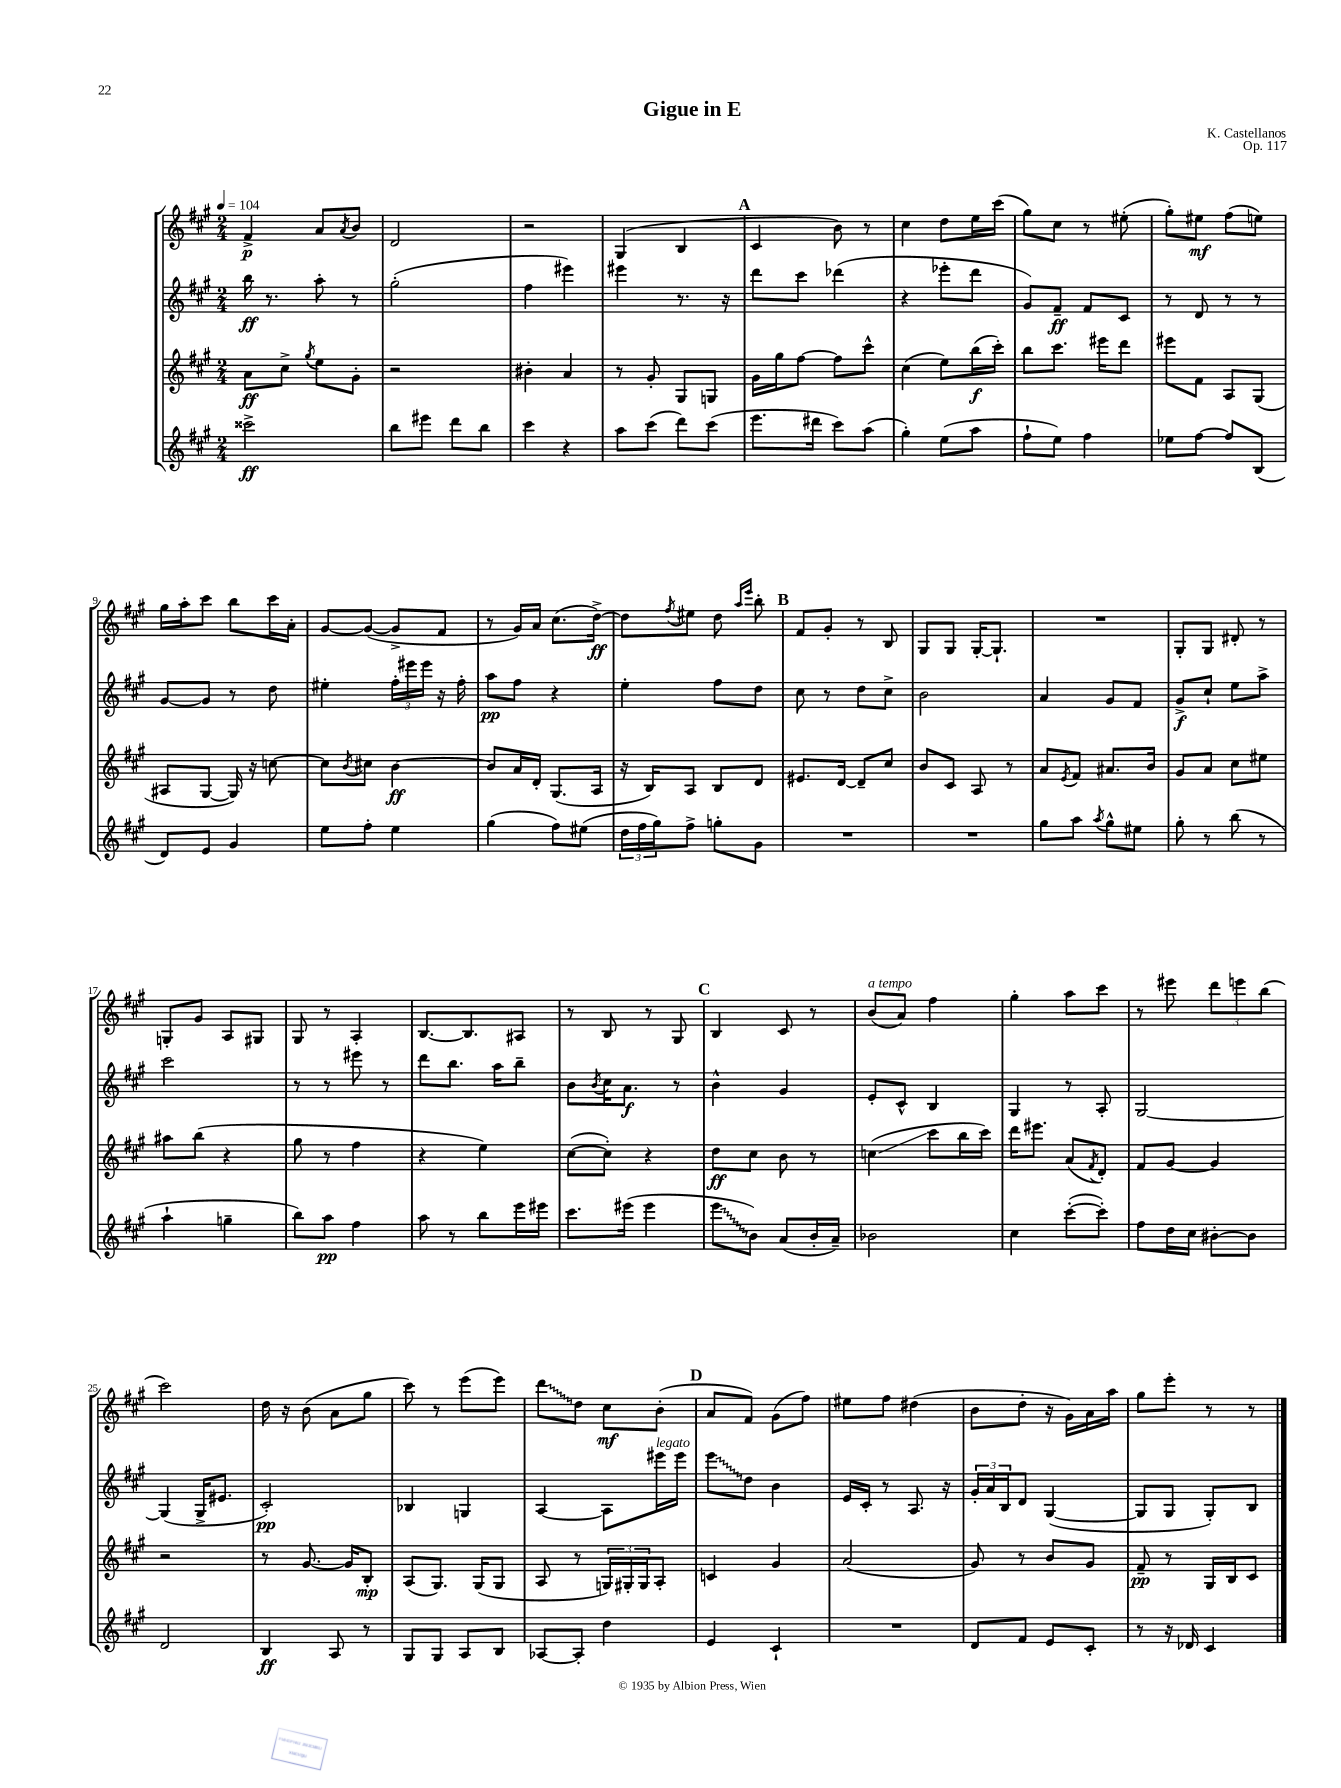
\header { title = "Gigue in E" composer = "K. Castellanos" opus = "Op. 117" }
<<
\new StaffGroup <<
\new Staff = "s0" {
    \clef treble \key a \major \numericTimeSignature \time 2/4 \tempo 4 = 104
    fis'4->\p a'8 \acciaccatura { a'8 } b'8 |
    d'2 |
    r2 |
    gis4( b4 |
    \mark \markup { \bold "A" } cis'4 b'8) r8 |
    cis''4 d''8 e''16 cis'''16( |
    gis''8) cis''8 r8 eis''8-.( |
    gis''8-.) eis''8\mf fis''8( e''8) |
    gis''16 a''16-. cis'''8 b''8 cis'''16 a'16-. |
    gis'8~ gis'8~( gis'8-> fis'8 |
    r8 gis'16) a'16 cis''8.( d''16~->\ff) |
    d''8 \acciaccatura { fis''8 } eis''8 d''8 \grace { a''16 e'''16 } b''8-. |
    \mark \markup { \bold "B" } fis'8 gis'8-. r8 b8 |
    gis8 gis8 gis16~-. gis8.-! |
    R2 |
    gis8-. gis8 dis'8-. r8 |
    g8-. gis'8 a8 gis8 |
    gis8 r8 a4-. |
    b8.~ b8. ais8 |
    r8 b8 r8 gis8 |
    \mark \markup { \bold "C" } b4 cis'8 r8 |
    b'8^\markup { \italic "a tempo" }( a'8) fis''4 |
    gis''4-. a''8 cis'''8 |
    r8 eis'''8 \tuplet 3/2 { d'''8 e'''8 b''8( } |
    cis'''2) |
    d''16 r16 b'8( a'8 gis''8 |
    cis'''8) r8 e'''8( e'''8) |
    \once \override Glissando.style = #'zigzag d'''8\glissando d''8 cis''8\mf b'8-.( |
    \mark \markup { \bold "D" } a'8 fis'8) gis'8( fis''8) |
    eis''8 fis''8 dis''4( |
    b'8 d''8-. r16 gis'16) a'16 a''16 |
    gis''8 e'''8-. r8 r8 \bar "|." |
}
\new Staff = "s1" {
    \clef treble \key a \major \numericTimeSignature \time 2/4
    b''16\ff r8. a''8-. r8 |
    gis''2-.( |
    fis''4 eis'''4) |
    eis'''4 r8. r16 |
    \mark \markup { \bold "A" } d'''8 cis'''8 des'''4( |
    r4 ees'''8-. d'''8 |
    gis'8) fis'8--\ff fis'8 cis'8 |
    r8 d'8 r8 r8 |
    gis'8~ gis'8 r8 d''8 |
    eis''4-. \tuplet 3/2 { fis''16-. eis'''16 eis'''16 } r16 fis''16-. |
    a''8\pp fis''8 r4 |
    e''4-. fis''8 d''8 |
    \mark \markup { \bold "B" } cis''8 r8 d''8 cis''8-> |
    b'2 |
    a'4 gis'8 fis'8 |
    gis'8->\f cis''8-! e''8 a''8-> |
    cis'''2 |
    r8 r8 eis'''8 r8 |
    d'''8 b''8. a''16 b''8-- |
    b'8 \acciaccatura { b'8 } cis''16 a'8.\f r8 |
    \mark \markup { \bold "C" } b'4-^ gis'4 |
    e'8-. cis'8-^ b4 |
    gis4 r8 a8-. |
    gis2~ |
    gis4( gis16-> eis'8. |
    cis'2-.\pp) |
    bes4 g4 |
    a4~ a8 eis'''16^\markup { \italic "legato" } eis'''16 |
    \mark \markup { \bold "D" } \once \override Glissando.style = #'zigzag e'''8\glissando d''8 b'4 |
    e'16 cis'16-. r8 a8. r16 |
    \tuplet 3/2 { gis'16-. a'16 b16 } d'8 gis4~( |
    gis8 gis8 gis8-.) b8 \bar "|." |
}
\new Staff = "s2" {
    \clef treble \key a \major \numericTimeSignature \time 2/4
    a'8\ff cis''8-> \acciaccatura { gis''8 } e''8 gis'8-. |
    r2 |
    bis'4-. a'4 |
    r8 gis'8-. gis8 g8 |
    \mark \markup { \bold "A" } gis'16 gis''16 fis''8~ fis''8 cis'''8-^ |
    cis''4( e''8) b''16\f( cis'''16-.) |
    b''8 cis'''8. eis'''16 d'''8 |
    eis'''8 fis'8 a8 gis8( |
    ais8 gis8~ gis16) r16 c''8~ |
    c''8 \acciaccatura { b'8 } cis''8 b'4~\ff |
    b'8 a'16 d'16-. gis8.( a16 |
    r16 b16) a8 b8 d'8 |
    \mark \markup { \bold "B" } eis'8. d'16~ d'8-- cis''8 |
    b'8 cis'8 a8 r8 |
    a'8 \acciaccatura { e'8 } fis'8 ais'8. b'16 |
    gis'8 a'8 cis''8 eis''8 |
    ais''8 b''8( r4 |
    gis''8 r8 fis''4 |
    r4 e''4) |
    cis''8~( cis''8-.) r4 |
    \mark \markup { \bold "C" } d''8\ff cis''8 b'8 r8 |
    c''4\glissando( cis'''8 b''16 cis'''16) |
    d'''16 eis'''8. a'8( \acciaccatura { fis'8 } d'8-.) |
    fis'8 gis'8~ gis'4 |
    r2 |
    r8 gis'8.~ gis'16 b8-.\mp |
    a8( gis8.) gis16( gis8 |
    a8 r8 \tuplet 3/2 { g16) gis16-. gis16 } a8-. |
    \mark \markup { \bold "D" } c'4 gis'4 |
    a'2( |
    gis'8) r8 b'8 gis'8 |
    fis'8--\pp r8 gis16 b16 cis'8 \bar "|." |
}
\new Staff = "s3" {
    \clef treble \key a \major \numericTimeSignature \time 2/4
    cisis'''2->\ff |
    b''8 eis'''8 d'''8 b''8 |
    cis'''4 r4 |
    a''8 cis'''8( d'''8) cis'''8( |
    \mark \markup { \bold "A" } e'''8. dis'''16 cis'''8) a''8( |
    gis''4-.) e''8( a''8 |
    fis''8-! e''8) fis''4 |
    ees''8 fis''8~ fis''8 b8( |
    d'8) e'8 gis'4 |
    e''8 fis''8-. e''4 |
    gis''4( fis''8) eis''8( |
    \tuplet 3/2 { d''16 fis''16 gis''16) } fis''8-> g''8-. gis'8 |
    \mark \markup { \bold "B" } R2 |
    R2 |
    gis''8 a''8 \acciaccatura { a''8 } gis''8-^ eis''8 |
    gis''8-. r8 b''8( r8 |
    a''4-! g''4-- |
    b''8) a''8\pp fis''4 |
    a''8 r8 b''8 e'''16 eis'''16 |
    cis'''8. eis'''16( eis'''4 |
    \mark \markup { \bold "C" } \once \override Glissando.style = #'zigzag e'''8\glissando b'8) a'8( b'16-. a'16--) |
    bes'2 |
    cis''4 cis'''8~-.( cis'''8-.) |
    fis''8 d''16 cis''16 bis'8~-. bis'8 |
    d'2 |
    b4\ff a8 r8 |
    gis8 gis8 a8 b8 |
    aes8~ aes8-. d''4 |
    \mark \markup { \bold "D" } e'4 cis'4-! |
    R2 |
    d'8 fis'8 e'8 cis'8-. |
    r8 r16 des'16 cis'4 \bar "|." |
}
>>
>>
